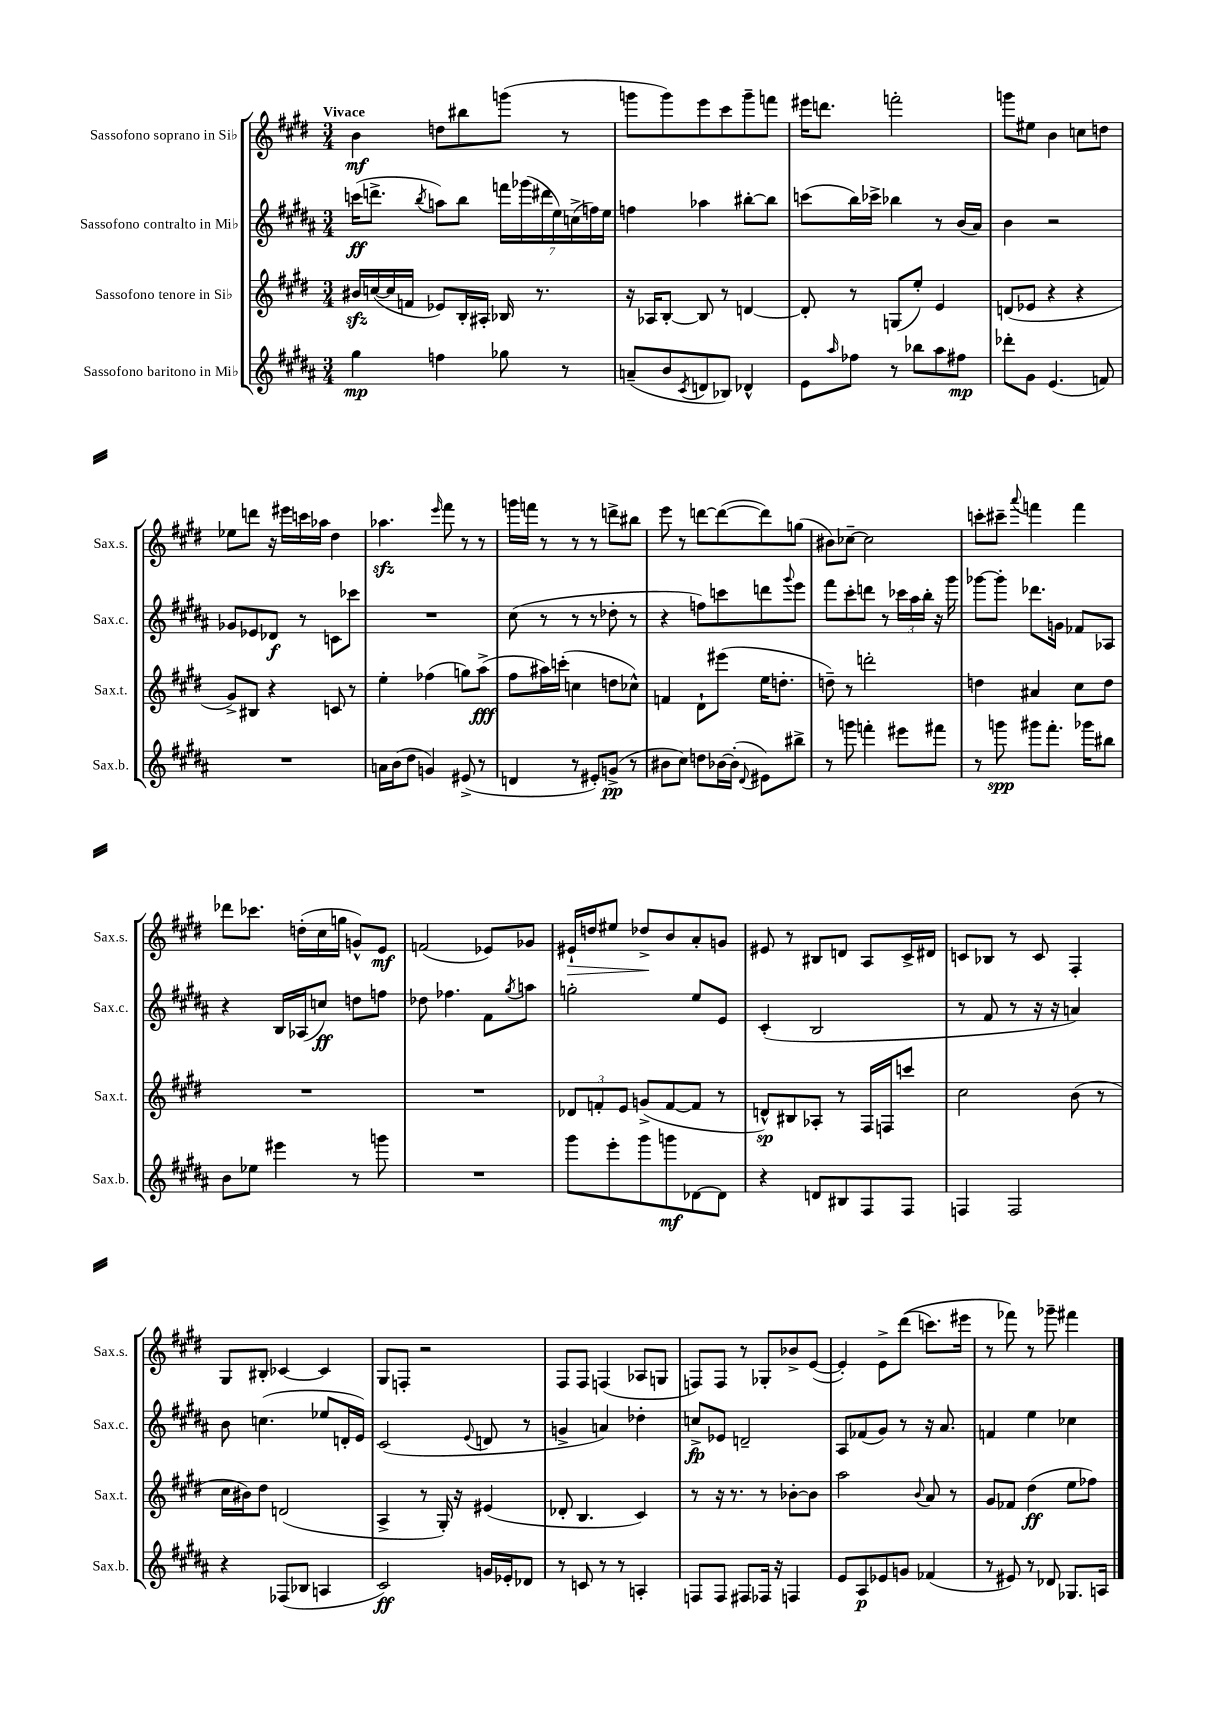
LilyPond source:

<<
\new StaffGroup <<
\new Staff = "s0" \with { instrumentName = "Sassofono soprano in Sib" shortInstrumentName = "Sax.s." } {
    \clef treble \key e \major \numericTimeSignature \time 3/4 \tempo "Vivace"
    b'4\mf d''8 bis''8 g'''8( r8 |
    g'''8 g'''8) e'''8 cis'''8 g'''8-- f'''8 |
    eis'''16 d'''8. f'''2-. |
    g'''8 eis''8 b'4 c''8 d''8 |
    ees''8 d'''8 r16 eis'''16 c'''16 aes''16 dis''4 |
    aes''4.\sfz \grace { e'''16 } fis'''8 r8 r8 |
    g'''16 f'''16 r8 r8 r8 d'''8-> bis''8 |
    e'''8 r8 d'''8~ d'''8~( d'''8) g''8( |
    bis'8) ces''8~-- ces''2 |
    c'''8-. cis'''8-- \appoggiatura { a'''8 } f'''4 f'''4 |
    des'''8 ces'''8. d''16-.( cis''16 g''16 g'8-^) e'8\mf |
    f'2( ees'8) ges'8 |
    eis'16-!\> d''16 eis''8 des''8->\! b'8 a'8-. g'8 |
    eis'8 r8 bis8 d'8 a8 cis'16-> dis'16 |
    c'8 bes8 r8 c'8 fis4-. |
    gis8 bis8-. ces'4~ ces'4 |
    gis8 f8-. r2 |
    fis8 fis8 f4( aes8 g8 |
    f8) f8 r8 ges8-. bes'8-> e'8~( |
    e'4-.) e'8-> dis'''8(\( c'''8.) eis'''16 |
    r8 fes'''8\) r8 ges'''8-- fis'''4 \bar "|." |
}
\new Staff = "s1" \with { instrumentName = "Sassofono contralto in Mib" shortInstrumentName = "Sax.c." } {
    \clef treble \key b \major \numericTimeSignature \time 3/4
    c'''16\ff( d'''8.-> \acciaccatura { b''8 } a''8) b''8 \tuplet 7/4 { f'''16 ges'''16( dis'''16 e''16) c''16->( f''16) e''16 } |
    f''4 aes''4 bis''8~-. bis''8 |
    c'''8( b''16) ces'''16-> bes''4 r8 b'16( ais'16) |
    b'4 r2 |
    ges'8 ees'8 des'8\f r8 c'8 ces'''8 |
    R2. |
    cis''8( r8 r8 r8 des''8-. r8 |
    r4 f''8) c'''8 d'''8 \appoggiatura { gis'''8 } e'''8 |
    fis'''8 cis'''8-. d'''8 r8 \tuplet 3/2 { ces'''16 ais''16 b''16-. } r16 gis'''16 |
    ges'''8~ ges'''8-. des'''8. g'16 fes'8 aes8 |
    r4 b16 aes16( c''8\ff) d''8 f''8 |
    des''8 fes''4. fis'8 \acciaccatura { gis''8 } a''8 |
    g''2-. e''8 e'8 |
    cis'4-.( b2 |
    r8 fis'8 r8 r16 r16 a'4) |
    b'8 c''4.( ees''8 d'16-. e'16) |
    cis'2( \appoggiatura { e'8 } d'8 r8 |
    g'4-> a'4) des''4-. |
    c''8->\fp ees'8 d'2-- |
    ais8 fes'8( gis'8) r8 r16 ais'8. |
    f'4 e''4 ces''4 \bar "|." |
}
\new Staff = "s2" \with { instrumentName = "Sassofono tenore in Sib" shortInstrumentName = "Sax.t." } {
    \clef treble \key e \major \numericTimeSignature \time 3/4
    bis'16\sfz c''16~( c''16 f'16 ees'8) b16-. ais16-. bes16 r8. |
    r16 aes16 b8~-. b8 r8 d'4~ |
    d'8-. r8 g8( e''8-.) e'4 |
    d'8( ees'8 r4 r4 |
    gis'8->) bis8 r4 c'8 r8 |
    e''4-. fes''4( g''8) a''8->\fff( |
    fis''8 ais''16) c'''16-.( c''4 d''8 ces''8-^) |
    f'4 dis'8-! eis'''8( e''16 d''8.-. |
    d''8--) r8 d'''2-. |
    d''4 ais'4 cis''8 d''8 |
    R2. |
    R2. |
    \tuplet 3/2 { des'8 f'8-. e'8 } g'8->( f'8~ f'8 r8 |
    d'8-^\sp) bis8 aes8-. r8 fis16 f16 c'''8 |
    cis''2 b'8( r8 |
    cis''16 bis'16) dis''8 d'2( |
    a4-> r8 gis16-.) r16 eis'4( |
    des'8-. b4. cis'4) |
    r8 r16 r8. r8 bes'8~-. bes'8 |
    a''2 \appoggiatura { b'8 } a'8 r8 |
    gis'8 fes'8 dis''4\ff( e''8 fes''8) \bar "|." |
}
\new Staff = "s3" \with { instrumentName = "Sassofono baritono in Mib" shortInstrumentName = "Sax.b." } {
    \clef treble \key b \major \numericTimeSignature \time 3/4
    gis''4\mp f''4 ges''8 r8 |
    a'8--( b'8 \acciaccatura { cis'8 } d'8 bes8) des'4-^ |
    e'8 \grace { ais''16 } fes''8 r8 bes''8 ais''8 fis''8\mp |
    des'''8-. gis'8 e'4.( f'8) |
    R2. |
    a'16 b'16( dis''8 g'4) eis'8->( r8 |
    d'4 r8 eis'8-.) g'8->\pp( r8 |
    bis'8 cis''8) d''8 bes'16~ bes'16-.( \appoggiatura { dis'8 } eis'8) bis''8-> |
    r8 g'''8 f'''4-. eis'''8 fis'''8 |
    r8 g'''8\spp gis'''8 fis'''8.-. ges'''16 bis''8 |
    b'8 ees''8 eis'''4 r8 g'''8 |
    R2. |
    gis'''8 e'''8-. gis'''8 g'''8\mf des'8~ des'8 |
    r4 d'8 bis8 fis8 fis8 |
    f4 f2 |
    r4 fes8( bes8 a4 |
    cis'2\ff) g'16 ees'16-. des'8 |
    r8 c'8 r8 r8 a4-. |
    f8 f8 fis8 fes16 r16 f4 |
    e'8 ais8\p ees'8 g'8 fes'4( |
    r8 eis'8) r8 des'8 ges8. a16 \bar "|." |
}
>>
>>
\layout { \context { \Score \remove "Bar_number_engraver" } }
